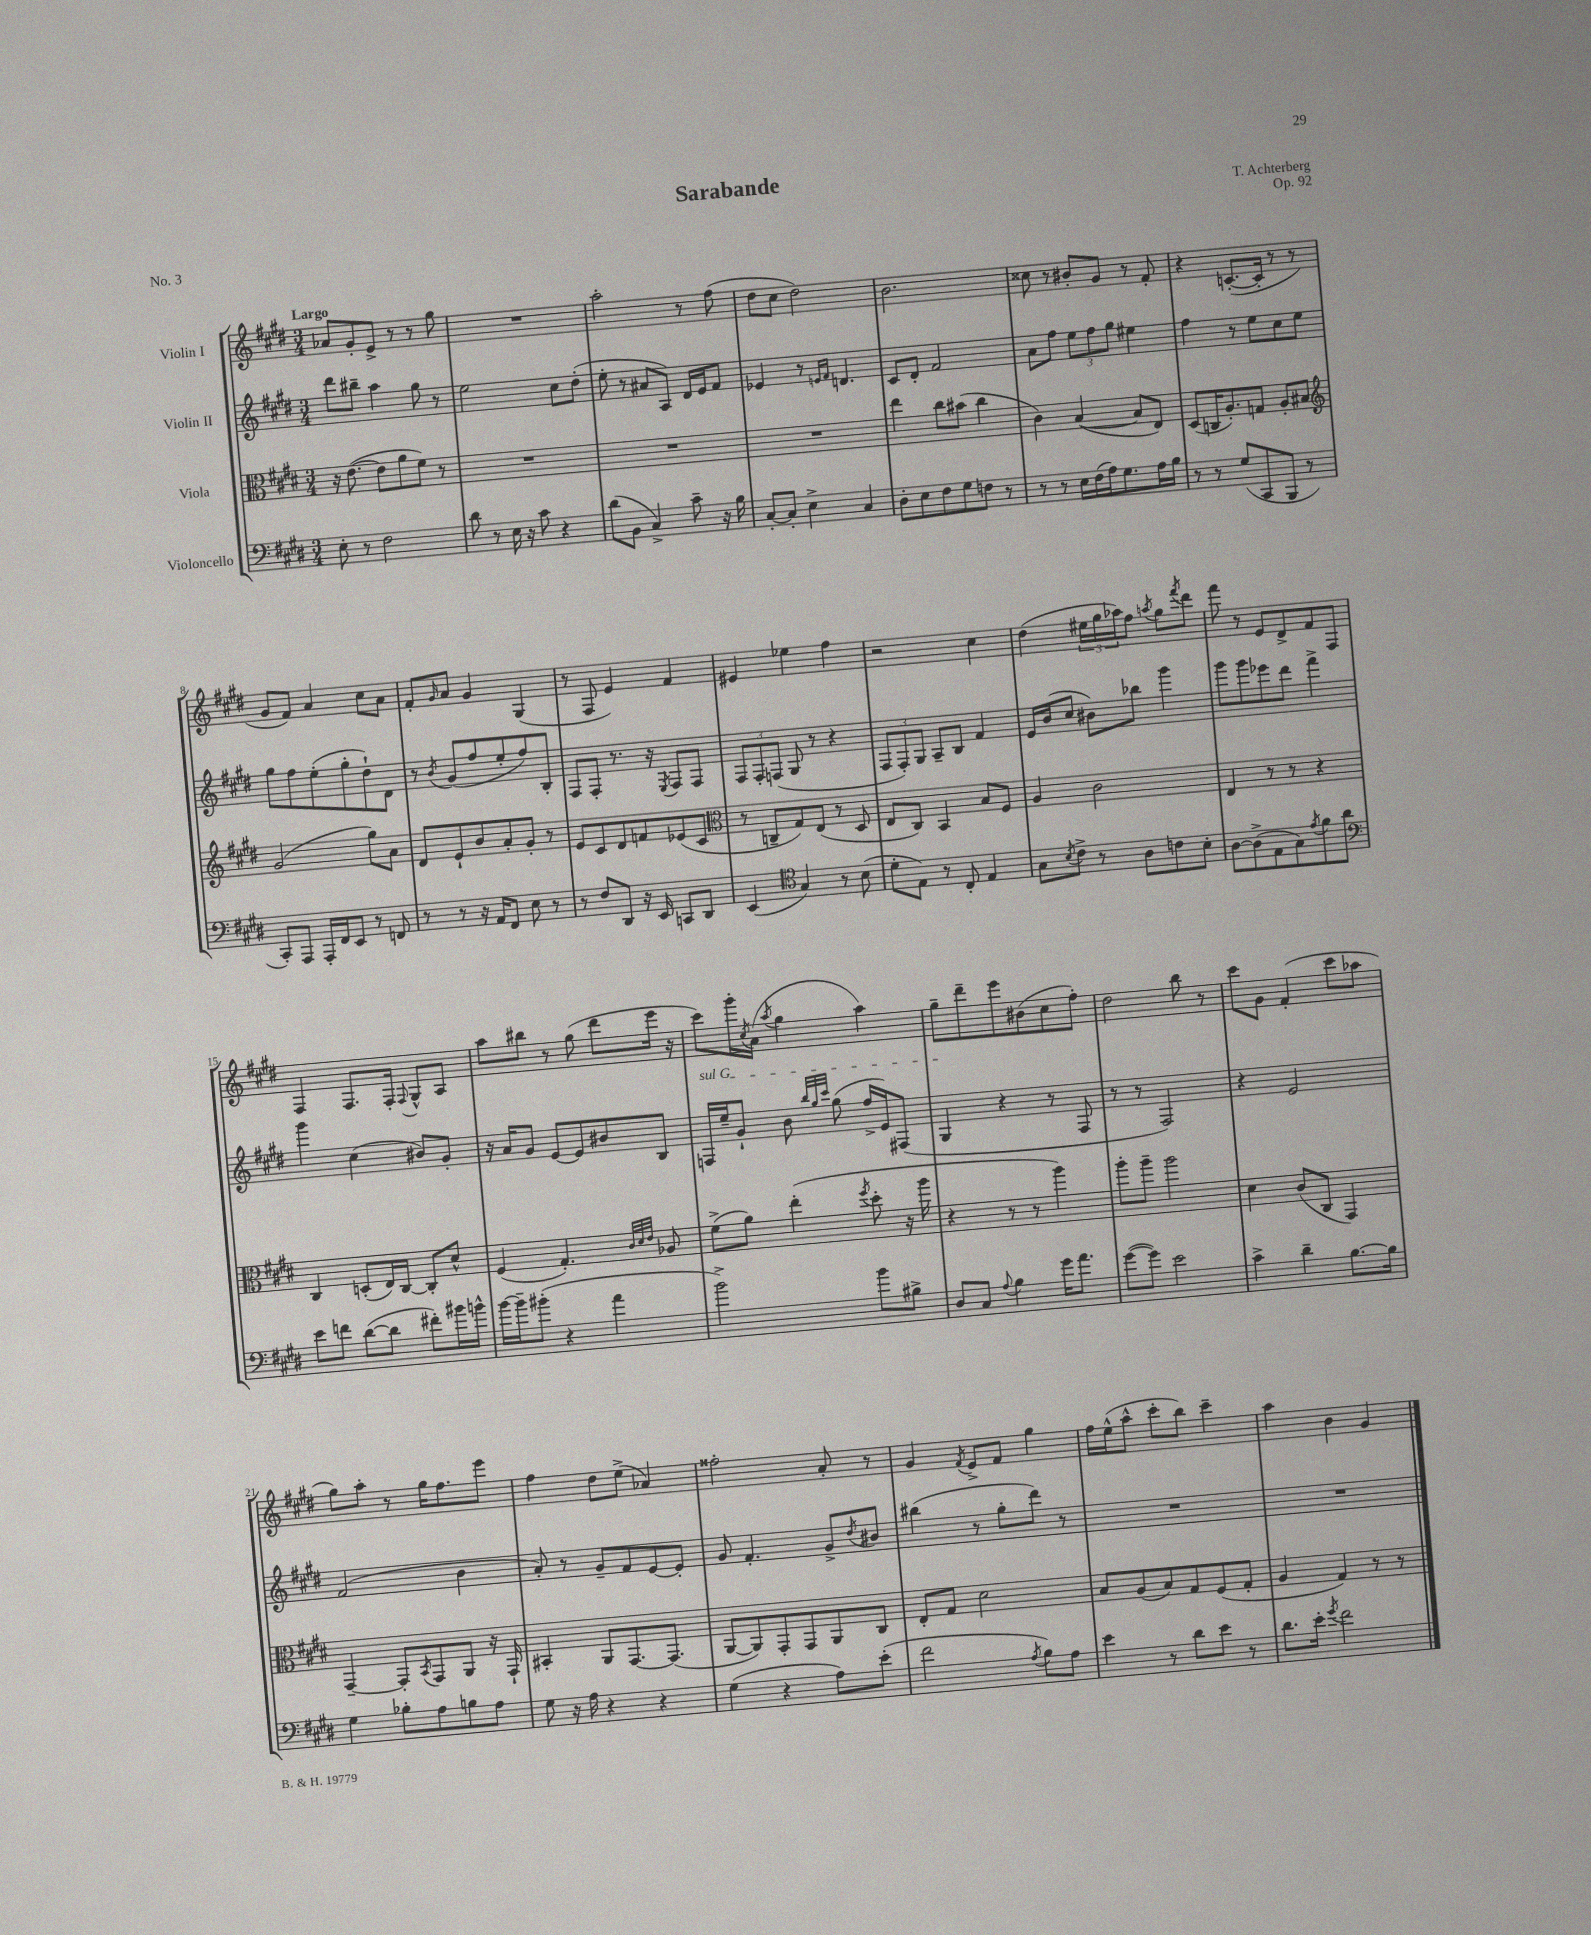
\header { title = "Sarabande" composer = "T. Achterberg" opus = "Op. 92" piece = "No. 3" }
<<
\new StaffGroup <<
\new Staff = "s0" \with { instrumentName = "Violin I" } {
    \clef treble \key e \major \numericTimeSignature \time 3/4 \tempo "Largo"
    aes'8 gis'8-. e'8-> r8 r8 gis''8 |
    R2. |
    a''2-. r8 fis''8( |
    dis''8 cis''8 dis''2) |
    b'2. |
    cisis''8 r8 bis'8-. gis'8 r8 fis'8-. |
    r4 c'8.~-.( c'16-. r8 r8 |
    gis'8 fis'8) a'4 cis''8 a'8 |
    fis'8-. \grace { gis'16 } a'8 gis'4 gis4( |
    r8 fis8 e'4) fis'4 |
    eis'4 ees''4 fis''4 |
    r2 cis''4 |
    dis''4( \tuplet 3/2 { eis''16 gis''16 aes''16) } fis''8 \acciaccatura { a''8 } gis''8 \acciaccatura { fis'''8 } dis'''8 |
    fis'''8 r8 e'8 dis'8-> fis'8 fis8 |
    fis4 fis8. fis16-. \appoggiatura { fis8 } gis8-^ a8 |
    a''8 bis''8 r8 gis''8( dis'''8 e'''16 r16 |
    cis'''8) gis'''16-. \acciaccatura { cis''8 } a'16( \acciaccatura { a''8 } gis''4 a''4) |
    gis''8-- dis'''8-- e'''8 bis'8( cis''8 fis''8-.) |
    dis''2 b''8 r8 |
    cis'''8 gis'8 fis'4-.( cis'''8 aes''8 |
    gis''8) a''8-. r8 gis''16 fis''8. e'''8 |
    fis''4 dis''8 e''8->( aes'4) |
    fisis''2-. a'8-. r8 |
    gis'4 \acciaccatura { fis'8 } e'8-> fis'8 gis''4 |
    fis''16 e''16-^( a''8-^ cis'''8-. b''8) cis'''4-- |
    a''4 b'4 gis'4 \bar "|." |
}
\new Staff = "s1" \with { instrumentName = "Violin II" } {
    \clef treble \key e \major \numericTimeSignature \time 3/4
    dis'''8 bis''8-- a''4 gis''8 r8 |
    e''2 cis''8 dis''8-.( |
    e''8-. r8 ais'8 a8) dis'16 e'16 fis'8 |
    ees'4 r8 \grace { e'16 fis'16 } d'4. |
    cis'8 dis'8-. fis'2 |
    a'8 fis''8 \tuplet 3/2 { e''8 fis''8 gis''8 } eis''4 |
    fis''4 r8 e''8 cis''8 e''8 |
    gis''8 fis''8 e''8-.( gis''8-. dis''8-!) dis'8 |
    r8 \acciaccatura { b'8 } gis'8( fis''8 e''8-. fis''8) b8-. |
    fis8 fis8-. r8. r16 \acciaccatura { e8 } fis8 fis8 |
    \tuplet 3/2 { fis8 fis8-. f8( } gis8 r8 r4 |
    \tuplet 3/2 { fis8 fis8-.) gis8 } a8-- b8 fis'4 |
    e'16 b'16( cis''8 bis'8) bes''8 gis'''4 |
    gis'''8 gis'''8 ees'''8 dis'''8 fis'''4-> |
    gis'''4 cis''4( bis'8) gis'8-. |
    r16 a'16 gis'8 e'8~ e'8 bis'8 b8 |
    \once \override TextSpanner.bound-details.left.text = \markup { \italic "sul G" } f16\startTextSpan e''16-- gis'8-! b'8 \grace { b''32 gis''32 cis'''32 } gis''8( fis''16-> e'16) fis8( |
    gis4\stopTextSpan r4 r8 fis8 |
    r8 r8 fis2) |
    r4 e'2 |
    fis'2( b'4 |
    a'8-.) r8 gis'8-- fis'8 e'8~ e'8-. |
    gis'8 fis'4.-. gis'8-> \acciaccatura { dis''8 } bis'8 |
    bis''4( r8 gis''8-. dis'''8) r8 |
    R2. |
    R2. \bar "|." |
}
\new Staff = "s2" \with { instrumentName = "Viola" } {
    \clef alto \key e \major \numericTimeSignature \time 3/4
    r16 e'8.~( e'8 a'8 fis'8) r8 |
    R2. |
    R2. |
    R2. |
    e''4 cis''8 bis'8( cis''4 |
    cis'4) b4~( b8 e8) |
    dis8( c16 a8.-.) g8 a8-. bis8 |
    \clef treble gis'2( gis''8) a'8 |
    dis'8 e'8-! b'8 a'8-. gis'8-. r8 |
    e'8 cis'8 dis'8 f'8 ees'8( cis'8 |
    \clef alto r8 c8-- gis8) e8( r8 dis8 |
    e8 cis8) b,4 b8 fis8 |
    a4 cis'2 |
    e4 r8 r8 r4 |
    cis4 d8-.( e16) cis16~ cis8-. dis'8-^ |
    fis4( gis4.-.) \grace { cis'32 dis'32 e'32 } aes8 |
    fis'8->( a'8) e''4-.( \acciaccatura { fis''8 } dis''8-. r16 a''16 |
    r4 r8 r8 a''4) |
    a''8-. a''8-- a''2 |
    dis'4 cis'8( cis8 gis,4) |
    gis,4~-- gis,8-. \acciaccatura { b,8 } gis,8 a,8 r16 gis,16-! |
    bis,4-. a,8 gis,8.~ gis,8.( |
    a,8~ a,8) gis,8-. gis,8 a,8 cis8 |
    e8-. gis8 dis'2 |
    b8 a8( b8) gis8 fis8( gis8-. |
    a4 gis4) r8 r8 \bar "|." |
}
\new Staff = "s3" \with { instrumentName = "Violoncello" } {
    \clef bass \key e \major \numericTimeSignature \time 3/4
    e8-. r8 fis2 |
    dis'8 r8 e16 r16 cis'8 r4 |
    dis'8( b,8 cis4->) cis'8-- r16 b16 |
    cis8~-. cis8-. e4-> cis4 |
    dis8-. e8 fis8 gis8 f8 r8 |
    r8 r8 e16 fis16( a16) gis8. a16 b16 |
    r8 r8 gis8( cis,8 b,,8 r8 |
    cis,8-.) a,,8 a,,16-. fis,16 e,8 r8 f,8 |
    r8 r8 r16 a,16 fis,8 e8 r8 |
    r8 fis8 dis,8 r16 e,16 c,8 dis,8 |
    e,4( \clef tenor gis4) r8 b8( |
    dis'8-. e8) r8 cis8-. e4 |
    gis8 \acciaccatura { b8 } cis'8-> r8 a8 c'8 b8-. |
    a8~ a8->( e8 gis8) \acciaccatura { e'8 } fis'8 a'8 |
    \clef bass e'8 f'8 dis'8~( dis'8 fis'8-.) bis'16 b'16-^ |
    b'16~ b'16-- bis'8-.( r4 a'4 |
    b'2->) b'8 bis8-> |
    dis8 cis8 \appoggiatura { a8 } b4 gis'16 a'8. |
    gis'8~( gis'8) e'2 |
    cis'4-> dis'4-- b8.~ b16 |
    gis4 bes8-. a8 b8 a8 |
    gis8 r16 a16 r4 r4 |
    gis4( r4 a8) e'8-.( |
    fis'2 \acciaccatura { a8 } b8) a8 |
    e'4 r8 dis'8 e'8 r8 |
    dis'8. e'16-. \acciaccatura { gis'8 } fis'2 \bar "|." |
}
>>
>>
